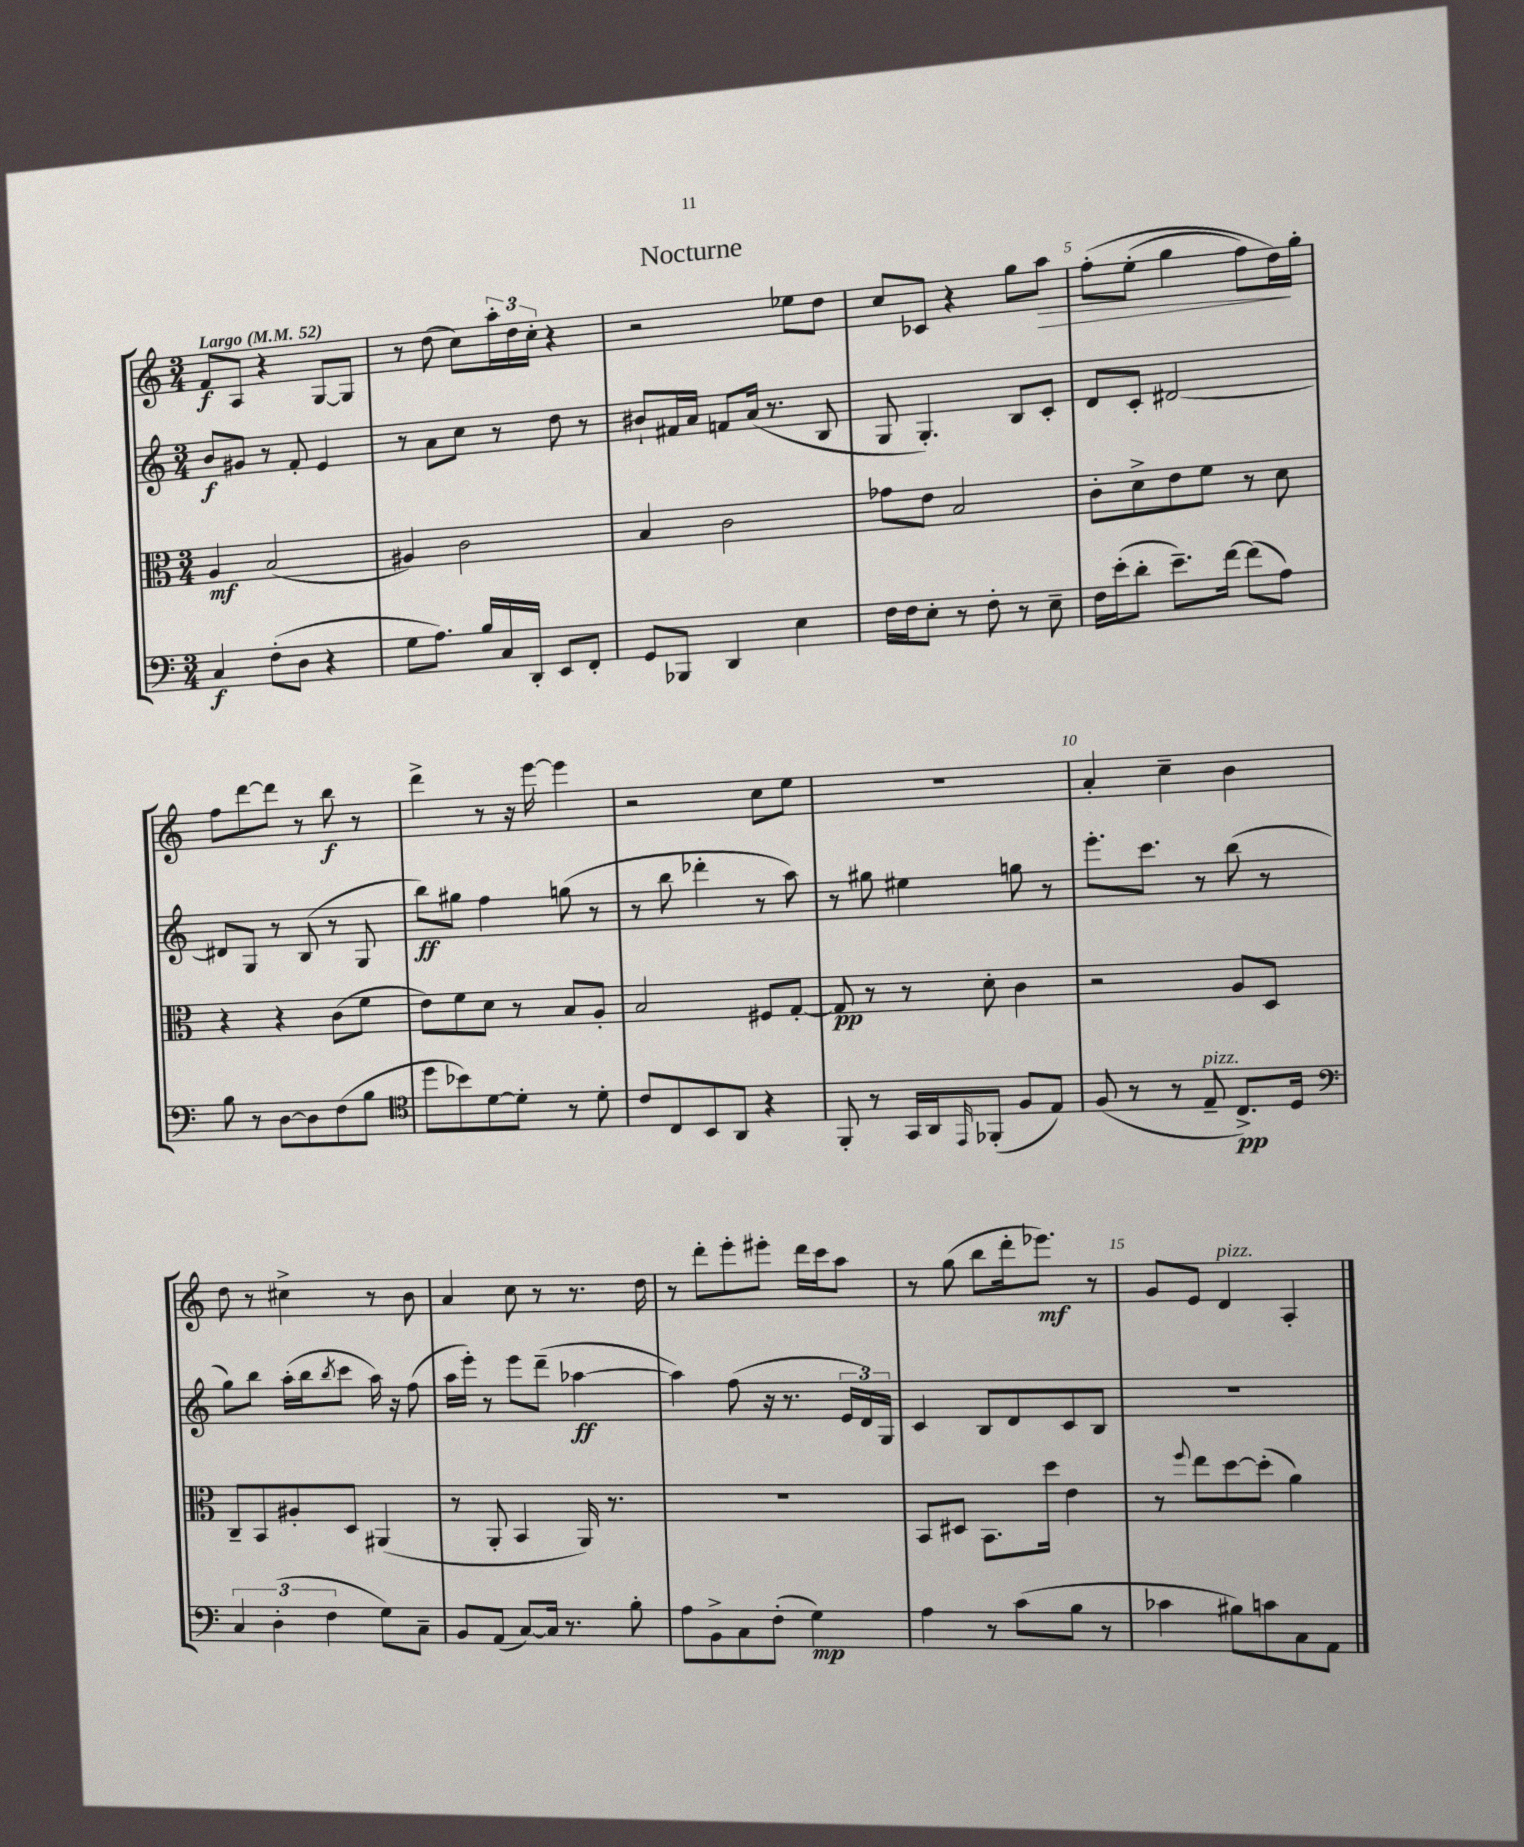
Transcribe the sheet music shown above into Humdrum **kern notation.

**kern	**kern	**kern	**kern
*staff4	*staff3	*staff2	*staff1
*clefF4	*clefC3	*clefG2	*clefG2
*k[]	*k[]	*k[]	*k[]
*M3/4	*M3/4	*M3/4	*M3/4
*MM52	*MM52	*MM52	*MM52
4C/	4A/	8b/L	8f/L
.	.	8g#/J	8A/J
(8F'\L	(2B/	8r	4r
8D\J	.	8f'/	.
4r	.	4e/	[8G/L
.	.	.	8G/]J
=	=	=	=
8G\L	4A#/)	8r	8r
8.A\J)	.	8a\L	(8dd\
.	2c\	8cc\J	8cc\L)
16B/LL	.	.	.
16C/	.	8r	24aa'\L
.	.	.	24dd\
16DD'/JJ	.	.	.
.	.	.	24cc'\JJ
8EE/L	.	8dd\	4r
8FF'/J	.	8r	.
=	=	=	=
8GG/L	4B/	8b#`/L	2r
8BBB-/J	.	16f#/L	.
.	.	16a/JJ	.
4DD/	2c\	8f/L	.
.	.	(16a/Jk	.
.	.	8.r	.
4E\	.	.	8ee-\L
.	.	8B/	8dd\J
=	=	=	=
16F\LL	8g-\L	8G/	8cc/L
16F\J	.	.	.
8E'\J	8e\J	4.G'/)	8c-/J
8r	2B/	.	4r
8F'\	.	.	.
8r	.	8B/L	8gg\L
8E~\	.	8c'/J	8aa\J
=	=	=	=
16F\LL	8c'\L	8d/L	&(8ff'\L
(16e'\J	.	.	.
8d'\J	8d^\	8c'/J	(8ee'\J
8.e~\L)	8e\	[2d#/	4gg\
.	8f\J	.	.
[16f\Jk	.	.	.
(8f\]L	8r	.	8ff\L)
8A\J)	8d\	.	16dd\L&)
.	.	.	16gg'\JJ
=	=	=	=
8B\	4r	8d#/]L	8ff\L
8r	.	8G/J	[8ddd\
[8D\L	4r	8r	8ddd\]J
8D\]	.	(8B/	8r
(8F\	(8c\L	8r	8bb\
8B\J	8f\J	8G/	8r
=	=	=	=
*clefC4	*	*	*
8dd\L	8e\L)	8bb\L)	4ddd^\
8b-\)	8f\	8gg#\J	.
[8d\	8d\J	4ff\	8r
8d'\]J	8r	.	16r
.	.	.	[16eee\
8r	8B/L	(8gg\	4eee\]
8d'\	8A'/J	8r	.
=	=	=	=
8c/L	2B/	8r	2r
8C/	.	8bb\	.
8BB/	.	4ddd-'\	.
8AA/J	.	.	.
4r	8F#/L	8r	8cc\L
.	[8G'/J	8aa\)	8ee\J
=	=	=	=
8FF'/	8G/]	8r	2.r
8r	8r	8gg#\	.
16GG/LL	8r	4ee#\	.
16AA/J	.	.	.
16qqEE/	.	.	.
(8FF-'/J	8d'\	.	.
8F/L	4c\	8gg\	.
8E/J)	.	8r	.
=	=	=	=
(8F/	2r	8.eee'\L	4a'/
8r	.	.	.
.	.	8.ccc\J	.
8r	.	.	4cc~\
8E~/	.	8r	.
8.C^/L)	8A/L	(8bb\	4b\
.	8D/J	8r	.
16D/Jk	.	.	.
=	=	=	=
*clefF4	*	*	*
6C/	8C~/L	8gg\L)	8dd\
.	8BB/	8bb\J	8r
(6D'\	.	.	.
.	8A#'/	(16aa'\LL	4cc#^\
.	.	16bb\J	.
6F\	.	.	.
.	.	8qbb/	.
.	8D/J	8ccc\J	.
8G\L)	(4AA#/	16aa\)	8r
.	.	16r	.
8C~\J	.	(8ff\	8b\
=	=	=	=
8BB/L	8r	16aa\LL	4a/
.	.	16eee'\JJ)	.
(8AA/J	8AA'/	8r	.
[8C/L)	4BB/	8eee\L	8cc\
16C/]Jk	.	(8ddd~\J	8r
8.r	.	.	.
.	16AA/)	[4aa-\	8.r
.	8.r	.	.
8B'\	.	.	.
.	.	.	16dd\
=	=	=	=
8A\L	2.r	4aa-\])	8r
8BB^\	.	.	8ddd'\L
8C\	.	(8ff\	8eee'\
(8F'\J	.	16r	8eee#'\J
.	.	8.r	.
4G\)	.	.	16ddd\LL
.	.	.	16ccc\J
.	.	24e/LL	8aa\J
.	.	24d/)	.
.	.	24G/JJ	.
=	=	=	=
4A\	8BB/L	4c/	8r
.	8D#/J	.	(8gg\
8r	8.BB\L	8B/L	8bb\L
(8c\L	.	8d/	16ddd'\k
.	16dd\Jk	.	8.eee-\J)
8B\J	4e\	8c/	.
8r	.	8B/J	8r
=	=	=	=
4c-\	8r	2.r	8g/L
.	8qqff/	.	.
.	8ee\L	.	8e/J
8B#\L)	[8dd\	.	4d/
8c\	(8dd'\]J	.	.
8C\	4a\)	.	4A'/
8AA\J	.	.	.
==	==	==	==
*-	*-	*-	*-
